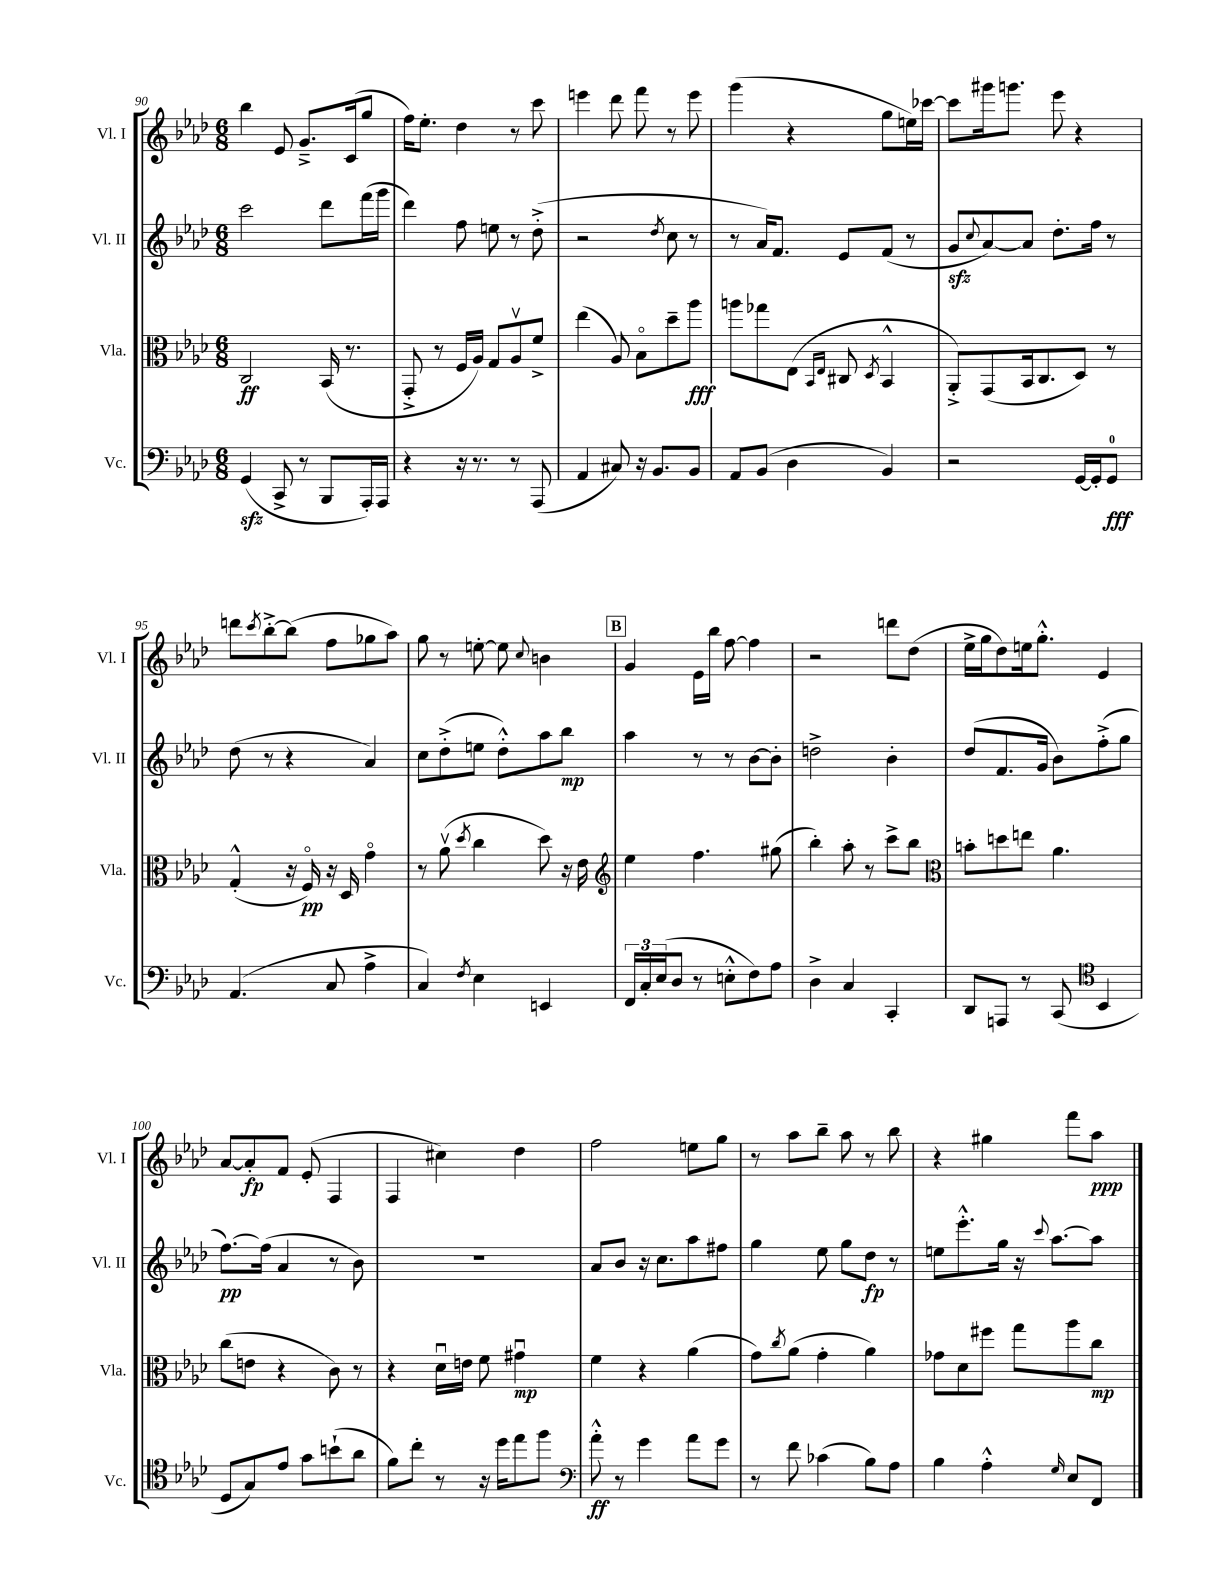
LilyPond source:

<<
\new StaffGroup <<
\new Staff = "s0" \with { instrumentName = "Vl. I" shortInstrumentName = "Vl. I" } {
    \clef treble \key aes \major \numericTimeSignature \time 6/8
    bes''4 ees'8 g'8.---> c'16( g''8 |
    f''16) ees''8.-. des''4 r8 c'''8 |
    e'''4 des'''8 f'''8 r8 e'''8 |
    g'''4( r4 g''8 e''16) ces'''16~ |
    ces'''8 gis'''16 g'''8. ees'''8 r4 |
    d'''8 \acciaccatura { c'''8 } bes''8~-.-> bes''8( f''8 ges''8 aes''8) |
    g''8 r8 e''8~-. e''8 \appoggiatura { c''8 } b'4 |
    \mark \markup { \box "B" } g'4 ees'16 bes''16 f''8~ f''4 |
    r2 d'''8 des''8( |
    ees''16-> g''16 des''8) e''16 g''8.-.-^ ees'4 |
    aes'8~ aes'8-.\fp f'8 ees'8-.( f4 |
    f4 cis''4) des''4 |
    f''2 e''8 g''8 |
    r8 aes''8 bes''8-- aes''8 r8 bes''8 |
    r4 gis''4 f'''8 aes''8\ppp \bar "|." |
}
\new Staff = "s1" \with { instrumentName = "Vl. II" shortInstrumentName = "Vl. II" } {
    \clef treble \key aes \major \numericTimeSignature \time 6/8
    c'''2 des'''8 f'''16( g'''16 |
    des'''4) f''8 e''8 r8 des''8-.->( |
    r2 \acciaccatura { des''8 } c''8 r8 |
    r8 aes'16) f'8. ees'8 f'8( r8 |
    g'8\sfz \appoggiatura { c''8 } aes'8~) aes'8 des''8.-. f''16 r8 |
    des''8( r8 r4 aes'4) |
    c''8 des''8-.->( e''8 des''8-.-^) aes''8 bes''8\mp |
    \mark \markup { \box "B" } aes''4 r8 r8 bes'8~ bes'8-. |
    d''2-> bes'4-. |
    des''8( f'8. g'16 bes'8) f''8-.->( g''8 |
    f''8.~\pp) f''16( aes'4 r8 bes'8) |
    R2. |
    aes'8 bes'8 r16 c''8. aes''8 fis''8 |
    g''4 ees''8 g''8 des''8\fp r8 |
    e''8 ees'''8.-.-^ g''16 r16 \appoggiatura { c'''8 } aes''8.~ aes''8 \bar "|." |
}
\new Staff = "s2" \with { instrumentName = "Vla." shortInstrumentName = "Vla." } {
    \clef alto \key aes \major \numericTimeSignature \time 6/8
    c2\ff bes,16( r8. |
    g,8-.-> r8 f16 aes16) g8 aes8\upbow f'8-> |
    ees''4( aes8) bes8\flageolet des''8-- aes''8\fff |
    a''8 ges''8 ees8( \grace { bes,16 ees16 } cis8 \acciaccatura { des8 } bes,4-^ |
    aes,8-.->) g,8( bes,16 c8. des8) r8 |
    g4-.-^( r16 f16\flageolet\pp) r16 des16 g'4\flageolet |
    r8 aes'8\upbow( \acciaccatura { des''8 } c''4 des''8) r16 ees'16 |
    \mark \markup { \box "B" } \clef treble ees''4 f''4. gis''8( |
    bes''4-.) aes''8-. r8 c'''8-> bes''8 |
    \clef alto b'8-. d''8 e''8 aes'4. |
    c''8( e'8 r4 c'8) r8 |
    r4 des'16\downbow e'16 f'8 gis'4\downbow\mp |
    f'4 r4 aes'4( |
    g'8) \acciaccatura { c''8 } aes'8( g'4-. aes'4) |
    ges'8 des'8 fis''8 g''8 aes''8 c''8\mp \bar "|." |
}
\new Staff = "s3" \with { instrumentName = "Vc." shortInstrumentName = "Vc." } {
    \clef bass \key aes \major \numericTimeSignature \time 6/8
    g,4\sfz( c,8-> r8 bes,,8 aes,,16-.) aes,,16 |
    r4 r16 r8. r8 aes,,8( |
    aes,4 cis8) r16 bes,8. bes,8 |
    aes,8 bes,8( des4 bes,4) |
    r2 g,16~ g,16-. g,8-0\fff |
    aes,4.( c8 aes4-> |
    c4) \acciaccatura { f8 } ees4 e,4 |
    \mark \markup { \box "B" } \tuplet 3/2 { f,16 c16-. ees16( } des8 r8 e8-.-^ f8) aes8 |
    des4-> c4 c,4-. |
    des,8 a,,8 r8 c,8( \clef tenor bes,4 |
    des8 g8) ees'8 g'8 b'8-!( aes'8 |
    f'8) c''8-. r8 r16 des''16 ees''8 f''8 |
    \clef bass aes'8-.-^\ff r8 g'4 aes'8 g'8 |
    r8 f'8 ces'4( bes8) aes8 |
    bes4 aes4-.-^ \grace { g16 } ees8 f,8 \bar "|." |
}
>>
>>
\layout { \context { \Score currentBarNumber = #90 } }
